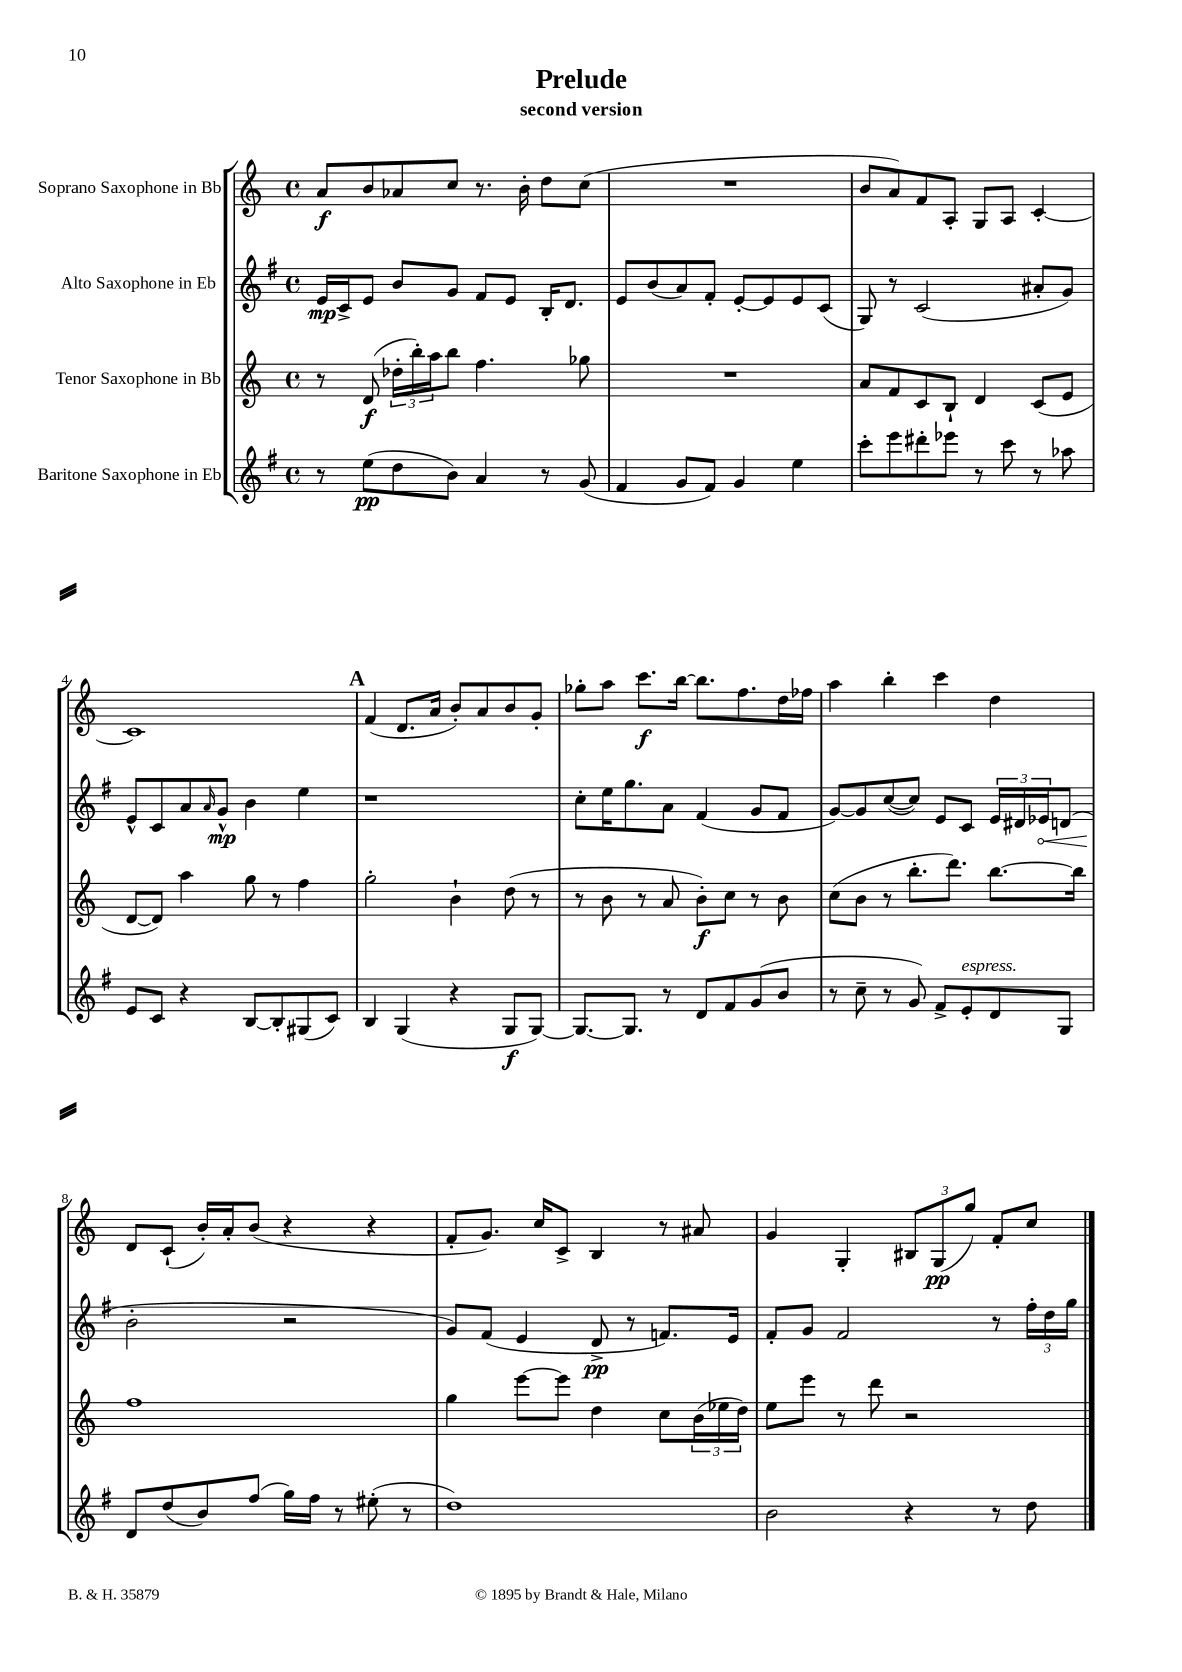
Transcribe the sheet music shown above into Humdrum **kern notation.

**kern	**dynam	**kern	**dynam	**kern	**dynam	**kern	**dynam
*part4	*part4	*part3	*part3	*part2	*part2	*part1	*part1
*staff4	*staff4	*staff3	*staff3	*staff2	*staff2	*staff1	*staff1
*I"Baritone Saxophone in Eb	*	*I"Tenor Saxophone in Bb	*	*I"Alto Saxophone in Eb	*	*I"Soprano Saxophone in Bb	*
*clefG2	*	*clefG2	*	*clefG2	*	*clefG2	*
*k[f#]	*	*k[]	*	*k[f#]	*	*k[]	*
*M4/4	*	*M4/4	*	*M4/4	*	*M4/4	*
*met(c)	*	*met(c)	*	*met(c)	*	*met(c)	*
=1	=1	=1	=1	=1	=1	=1	=1
8r	.	8r	.	16e/LL	mp	8a/L	f
.	.	.	.	16c^/J	.	.	.
(8ee\L	pp	(8d/	f	8e/J	.	8b/	.
8dd\	.	24dd-X'\LL	.	8b/L	.	8a-X/	.
.	.	24bb'\)	.	.	.	.	.
.	.	24aa\J	.	.	.	.	.
8b\J)	.	8bb\J	.	8g/J	.	8cc/J	.
4a/	.	4.ff\	.	8f#/L	.	8.r	.
.	.	.	.	8e/J	.	.	.
.	.	.	.	.	.	16b'\	.
8r	.	.	.	16B'/KL	.	8dd\L	.
.	.	.	.	8.d/J	.	.	.
(8g/	.	8gg-X\	.	.	.	(8cc\J	.
=2	=2	=2	=2	=2	=2	=2	=2
4f#/	.	1r	.	8e/L	.	1r	.
.	.	.	.	(8b/	.	.	.
8g/L	.	.	.	8a/)	.	.	.
8f#/J)	.	.	.	8f#'/J	.	.	.
4g/	.	.	.	[8e'/L	.	.	.
.	.	.	.	8e/]	.	.	.
4ee\	.	.	.	8e/	.	.	.
.	.	.	.	(8c/J	.	.	.
=3	=3	=3	=3	=3	=3	=3	=3
8ccc'\L	.	8a/L	.	8G/)	.	8b/L	.
8eee\	.	8f/	.	8r	.	8a/)	.
8ddd#X'\	.	8c/	.	(2c/	.	8f/	.
8eee-X\J	.	8B`/J	.	.	.	8A'/J	.
8r	.	4d/	.	.	.	8G/L	.
8ccc\	.	.	.	.	.	8A/J	.
8r	.	(8c/L	.	8a#X'/L	.	[4c'/	.
8aa-X\	.	8e/J	.	8g/J)	.	.	.
!!LO:LB:g=z
=4	=4	=4	=4	=4	=4	=4	=4
8e/L	.	[8d/L	.	8e^^/L	.	1c]	.
8c/J	.	8d/J])	.	8c/	.	.	.
4r	.	4aa\	.	8a/	.	.	.
.	.	.	.	16qqa/	.	.	.
.	.	.	.	8g^^/J	mp	.	.
[8B/L	.	8gg\	.	4b\	.	.	.
8B'/]	.	8r	.	.	.	.	.
(8G#X/	.	4ff\	.	4ee\	.	.	.
8c/J)	.	.	.	.	.	.	.
!!LO:REH:place=s1:t=A
=5	=5	=5	=5	=5	=5	=5	=5
4B/	.	2gg'\	.	1r	.	(4f/	.
(4G/	.	.	.	.	.	8.d/L	.
.	.	.	.	.	.	16a/Jk	.
4r	.	4b`\	.	.	.	8b'/L)	.
.	.	.	.	.	.	8a/	.
8G/L	f	(8dd\	.	.	.	8b/	.
[8G/J)	.	8r	.	.	.	8g'/J	.
=6	=6	=6	=6	=6	=6	=6	=6
8.G/L_	.	8r	.	8cc'\L	.	8gg-X'\L	.
.	.	8b\	.	16ee\K	.	8aa\J	.
8.G/J]	.	.	.	8.gg\	.	.	.
.	.	8r	.	.	.	8.ccc\L	f
8r	.	8a/	.	8a\J	.	.	.
.	.	.	.	.	.	[16bb\Jk	.
8d/L	.	8b'\L)	f	(4f#/	.	8.bb\L]	.
8f#/	.	8cc\J	.	.	.	.	.
.	.	.	.	.	.	8.ff\	.
(8g/	.	8r	.	8g/L	.	.	.
8b/J	.	8b\	.	8f#/J	.	16dd\L	.
.	.	.	.	.	.	16ff-X\JJ	.
=7	=7	=7	=7	=7	=7	=7	=7
8r	.	(8cc\L	.	[8g/L)	.	4aa\	.
8cc~\	.	8b\J	.	8g/]	.	.	.
8r	.	8r	.	([8cc/	.	4bb'\	.
8g/)	.	8.bb'\L	.	8cc/J])	.	.	.
8f#^/L	.	.	.	8e/L	.	4ccc\	.
.	.	8.ddd\J)	.	.	.	.	.
!LO:TX:a:i:t=espress.	!	!	!	!	!	!	!
8e'/	.	.	.	8c/J	.	.	.
8d/	.	[8.bb\L	.	24e/LL	.	4dd\	.
.	.	.	.	24d#X/	.	.	.
!	!	!	!	!	!LO:HP:b	!	!
.	.	.	.	24e-X/J	<	.	.
8G/J	.	.	.	(8dn/J	.	.	.
.	.	16bb\Jk]	.	.	.	.	.
!!LO:LB:g=z
=8	=8	=8	=8	=8	=8	=8	=8
8d/L	.	1ff	.	2b'\	.	8d/L	.
(8dd/	.	.	.	.	.	(8c`/J	.
8b/)	.	.	.	.	.	16b'/LL)	.
.	.	.	.	.	.	16a'/J	.
(8ff#/J	.	.	.	.	.	(8b/J	.
16gg\LL)	.	.	.	2r	[	4r	.
16ff#\JJ	.	.	.	.	.	.	.
8r	.	.	.	.	.	.	.
(8ee#X'\	.	.	.	.	.	4r	.
8r	.	.	.	.	.	.	.
=9	=9	=9	=9	=9	=9	=9	=9
1dd)	.	4gg\	.	8g/L)	.	8f'/L	.
.	.	.	.	(8f#/J	.	8.g/J)	.
.	.	[8eee\L	.	4e/	.	.	.
.	.	.	.	.	.	16cc/KL	.
.	.	8eee\J]	.	.	.	8c^/J	.
.	.	4dd\	.	8d^/	pp	4B/	.
.	.	.	.	8r	.	.	.
.	.	8cc\L	.	8.fn/L)	.	8r	.
.	.	(24b\L	.	.	.	8a#X/	.
.	.	24ee-X\	.	.	.	.	.
.	.	.	.	16e/Jk	.	.	.
.	.	24dd\JJ)	.	.	.	.	.
=10	=10	=10	=10	=10	=10	=10	=10
2b\	.	8ee\L	.	8f#'/L	.	4g/	.
.	.	8eee\J	.	8g/J	.	.	.
.	.	8r	.	2f#/	.	4G'/	.
.	.	8ddd\	.	.	.	.	.
4r	.	2r	.	.	.	12B#X/L	.
.	.	.	.	.	.	(12G/	pp
.	.	.	.	.	.	12gg/J)	.
8r	.	.	.	8r	.	8f'/L	.
8dd\	.	.	.	24ff#'\LL	.	8cc/J	.
.	.	.	.	24dd\	.	.	.
.	.	.	.	24gg\JJ	.	.	.
==	==	==	==	==	==	==	==
*-	*-	*-	*-	*-	*-	*-	*-
